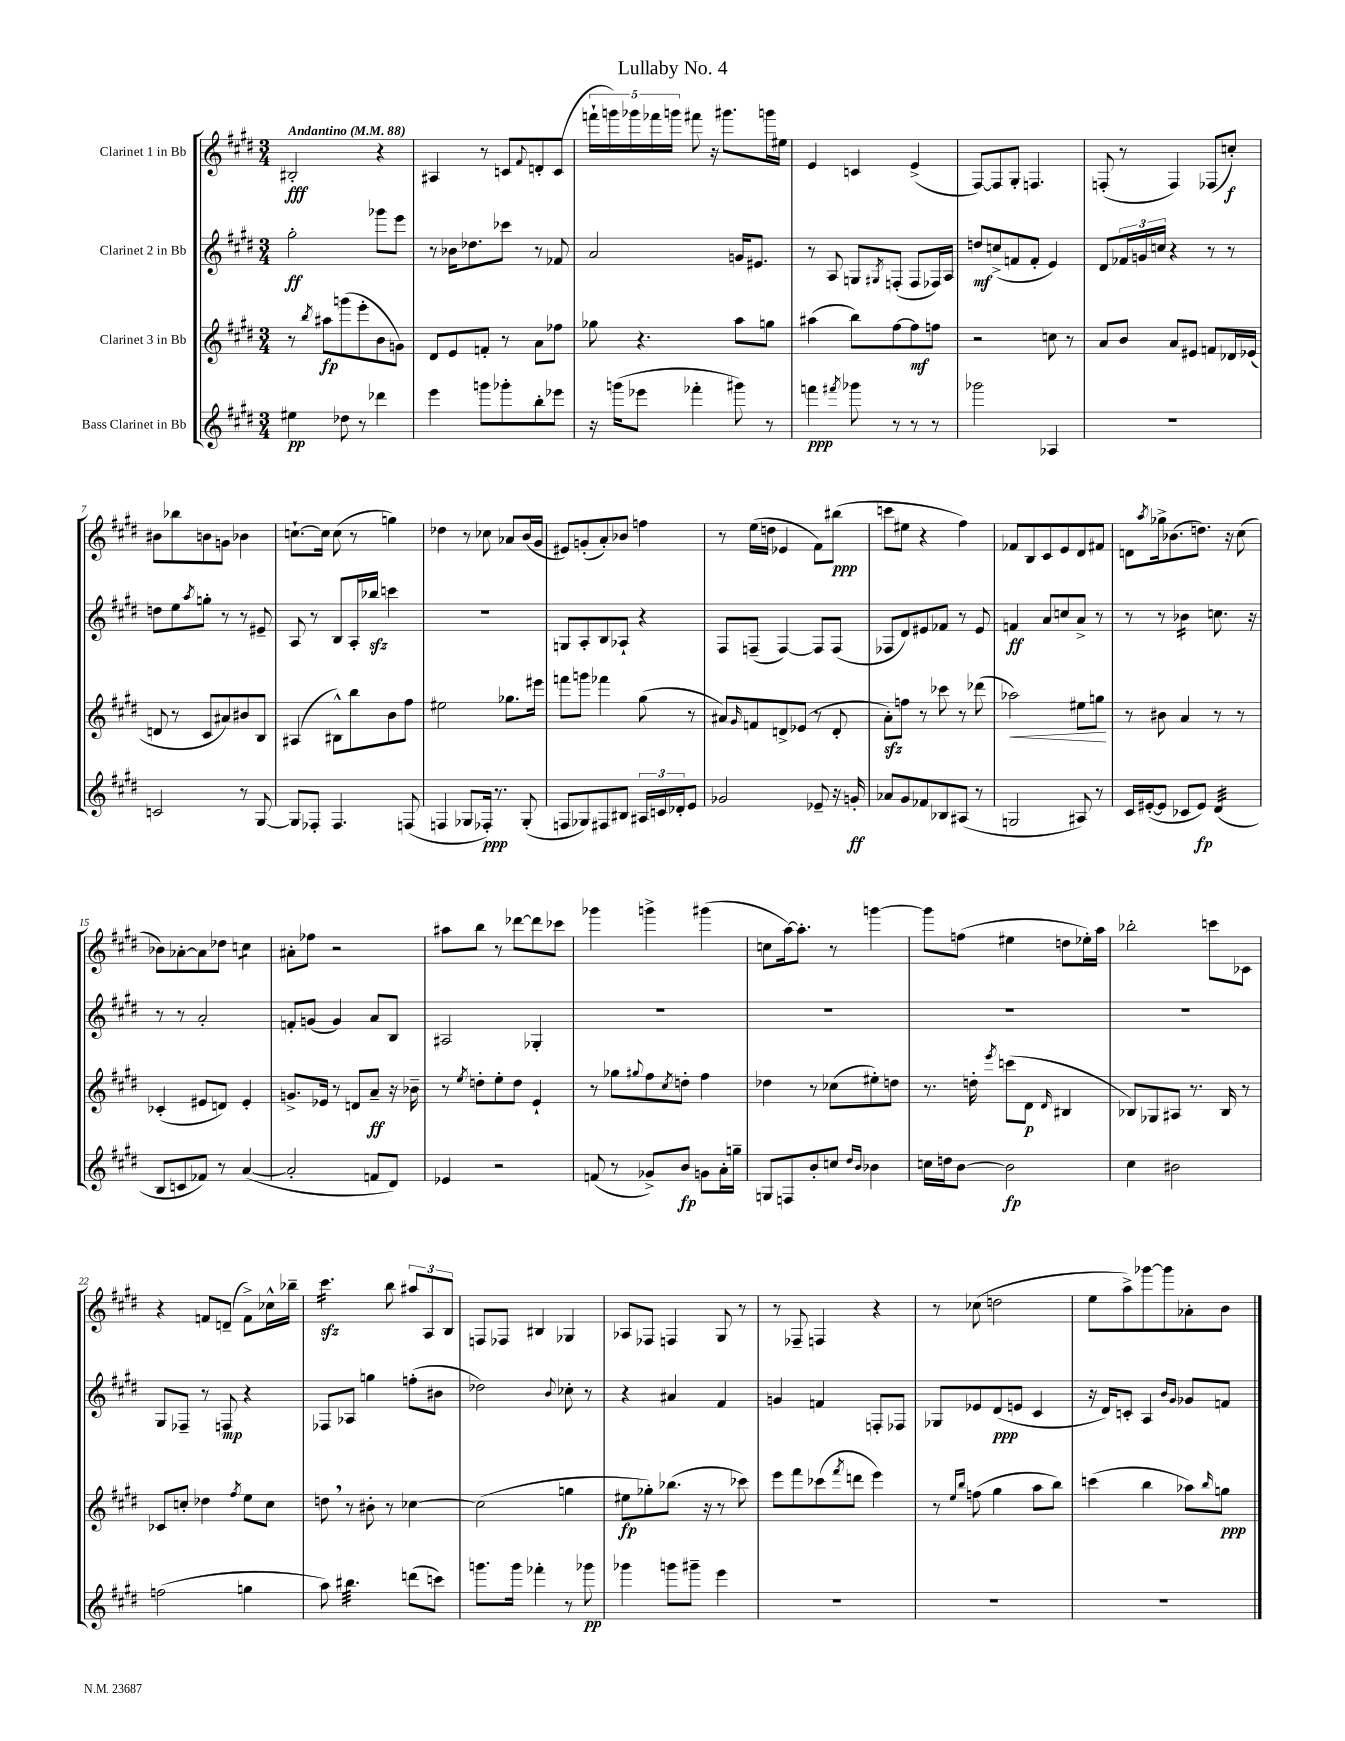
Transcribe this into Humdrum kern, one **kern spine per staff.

**kern	**kern	**kern	**kern
*staff4	*staff3	*staff2	*staff1
*clefG2	*clefG2	*clefG2	*clefG2
*k[f#c#g#d#]	*k[f#c#g#d#]	*k[f#c#g#d#]	*k[f#c#g#d#]
*M3/4	*M3/4	*M3/4	*M3/4
*MM88	*MM88	*MM88	*MM88
4ee#	8r	2gg#'	2B#'
.	8qbb	.	.
.	8aa#	.	.
8dd-	(8ggg	.	.
8r	8eee'	.	.
4ddd-	8b	8ggg-	4r
.	8g)	8eee	.
=	=	=	=
4eee	8d#	8r	4A#
.	8e	16b-	.
.	.	8.dd-	.
8ggg	8f'	.	8r
8ggg-'	8r	8ccc-	8c
.	.	.	8qqf#
8bb'	8a	8r	8d'
8eee-	8ff-	8f-	(8c
=	=	=	=
16r	8gg-	2a	20fff`
.	.	.	20ggg)
(16ggg	.	.	.
.	.	.	20ggg-
8eee-	4.r	.	.
.	.	.	20fff-
.	.	.	20ggg
4fff-'	.	.	8fff#
.	.	.	16r
.	.	.	8.ggg#
8ggg#)	8aa	16g	.
.	.	8.e#	.
8r	8gg	.	16ggg
.	.	.	16ee#
=	=	=	=
4fff	(4aa#	8r	4e
.	.	8A	.
8qfff#	.	.	.
8ggg-	8bb)	8G	4c
.	.	8qG#	.
8r	[8ff#	(8F'	.
8r	8ff#]	8F	(4e^
8r	8ff	16F-)	.
.	.	16A	.
=	=	=	=
2ggg-	2r	8dd	[8F#)
.	.	(8cc^	8F#]
.	.	8f	8G#'
.	.	8f'	4.F
4A-	8cc	4e)	.
.	8r	.	.
=	=	=	=
2.r	8a	8d#	(8F'
.	8b	24f-	8r
.	.	24g	.
.	.	24cc	.
.	8a	4r	4F)
.	8e#	.	.
.	8f	8r	(8F-
.	16d-	8r	8cc')
.	(16e-	.	.
=	=	=	=
2c	8d	8dd	8b#
.	8r	8ee	8bb-
.	.	8qaa	.
.	8c#	8gg'	8b
.	8a#)	8r	8g
8r	8b#	8r	4b-
[8G#	8B	8e#~	.
=	=	=	=
8G#]	(4A#	8A	[8.cc`
8F-'	.	8r	.
.	.	.	16cc]
4.F-	8B#^^)	8B	(8cc
.	8bb	16A'	8r
.	.	16bb-	.
.	8b	4ccc	4gg)
(8F	8ff#	.	.
=	=	=	=
4F	2ee#	2.r	4dd-
8G-	.	.	8r
16F-')	.	.	8cc-
8.r	.	.	.
.	8.gg-	.	8a-
(8G-'	.	.	(16b
.	16eee#	.	16g#
=	=	=	=
8F	8fff	8G	8e#)
8G-)	8ggg	8A'	(8g'
8F#	4fff-	8B	8a')
8B#	.	8A-`	8b-
24A#	(8gg#	4r	4ff
24c	.	.	.
24d-'	.	.	.
8e	8r	.	.
=	=	=	=
2g-	8a#)	8F#	8r
.	16qqg#	.	.
.	8f	(8F~	(16ee
.	.	.	16dd
.	8d^	[4F)	4e-
.	(8e-	.	.
8e-~	8r	8F]	8f#)
16r	8d'	(8F	(8bb#
16g'	.	.	.
=	=	=	=
8a-	8a')	8F-	8ccc
8g#	8ff	8d#)	8ee#
8f-	8r	8e#	4r
8B-	8ccc-	8f-	.
(8A#	8r	8r	4ff#)
8r	(8ddd-	8e#	.
=	=	=	=
2G	2aa-)	4f	8f-
.	.	.	8B
.	.	8a	8c#
.	.	8cc	8e
8A#)	8ee#	8a^	8d#
8r	8gg	8r	8f#
=	=	=	=
16c#	8r	8r	8d
([16e#'	.	.	.
.	.	.	8qaa
8e#]	8b#	8r	16gg-^
.	.	.	(8.b-
8c-	4a	4b-	.
8e#)	.	.	8.dd)
(4d#	8r	8.cc	.
.	.	.	16r
.	8r	.	(8cc#
.	.	16r	.
=	=	=	=
8B	(4c-'	8r	8b-)
8c	.	8r	[8a-'
8f-)	8e#	2a'	8a-]
8r	8d)	.	8dd-
([4a	4e#'	.	4cc
=	=	=	=
2a']	8.g^	8f'	8a#'
.	.	(8g	8ff-
.	16e-	.	.
.	8r	4g)	2r
.	8d	.	.
8f	8a~	8a	.
8d#)	16r	8B	.
.	16b-~	.	.
=	=	=	=
4e-	8r	2A#	8aa#
.	8qee	.	.
.	8dd'	.	8bb
2r	8ee'	.	8r
.	8dd	.	[8ddd-
.	4e`	4G-'	8ddd-]
.	.	.	8ccc-
=	=	=	=
(8f	8r	2.r	4ggg-
8r	8gg-	.	.
.	8qqgg#	.	.
8g-^)	8ff#	.	4ggg^
.	8qcc#	.	.
8b	8dd'	.	.
8g	4ff#	.	(4ggg#
16a'	.	.	.
16gg~	.	.	.
=	=	=	=
8G	4dd-	2.r	8cc
8F	.	.	[16aa)
.	.	.	8.aa']
8b'	8r	.	.
8cc	(8cc-	.	8r
16qqdd#	.	.	.
16qqb	.	.	.
4b-	8ee#')	.	[4ggg
.	8dd	.	.
=	=	=	=
16cc	8.r	2.r	8ggg]
16dd	.	.	.
[8b	.	.	(8ff
.	16dd'	.	.
.	8qeee	.	.
2b]	(8ccc	.	4ee#
.	8d#	.	.
.	16qqd#	.	.
.	4B#	.	8dd
.	.	.	16ee-')
.	.	.	16aa
=	=	=	=
4cc#	8B-)	2.r	2bb-'
.	8G-	.	.
2b#	8A#	.	.
.	8.r	.	.
.	.	.	8ccc
.	16B-	.	.
.	8r	.	8c-
=	=	=	=
(2ff	8c-	8G#	4r
.	8cc'	8F-~	.
.	4dd-	8r	8f
.	.	8F	(8d~
.	8qff#	.	.
4gg	8ee	4r	8f^)
.	8cc	.	16cc-^^
.	.	.	16bb-~
=	=	=	=
8aa)	8dd	8F-	4.ccc#
4.bb#	8r	8A-	.
.	8b#'	4gg	.
.	8r	.	8bb
(8ddd	[4cc-	(8ff'	12aa#
.	.	.	12A
8ccc)	.	8b#	.
.	.	.	12B
=	=	=	=
8.ggg	(2cc-]	2dd-)	8F
.	.	.	8F-
16ggg	.	.	.
4fff-'	.	.	4B#
.	.	8qqb	.
8r	4gg	8cc-'	4G-
8ggg-	.	8r	.
=	=	=	=
4ggg-	8ee#	4r	8A-
.	8gg-')	.	8F-
8ggg	(8.bb-	4a#	4F
8ggg#~	.	.	.
.	16r	.	.
4eee	8r	4f#	8G#
.	8ccc-)	.	8r
=	=	=	=
2.r	8eee	4g	8r
.	8fff#	.	8F-~
.	(8ccc-	4f	4F
.	8qfff#	.	.
.	8ddd	.	.
.	4eee)	8F'	4r
.	.	8F-	.
=	=	=	=
2.r	8r	8G-	8r
.	16qqee	.	.
.	16qqbb	.	.
.	(8ff	8e-	(8cc-
.	4gg#	(8d#	2dd
.	.	8e	.
.	8aa	4c#	.
.	8bb)	.	.
=	=	=	=
2.r	(4ccc	16r	8ee
.	.	16d#)	.
.	.	8c'	8aa^)
.	4bb	4A	[8ggg-
.	.	.	8ggg-]
.	.	16qqb	.
.	.	16qqg#	.
.	8aa-)	8g-	8a-'
.	16qqbb	.	.
.	8gg	8f	8b
==	==	==	==
*-	*-	*-	*-
